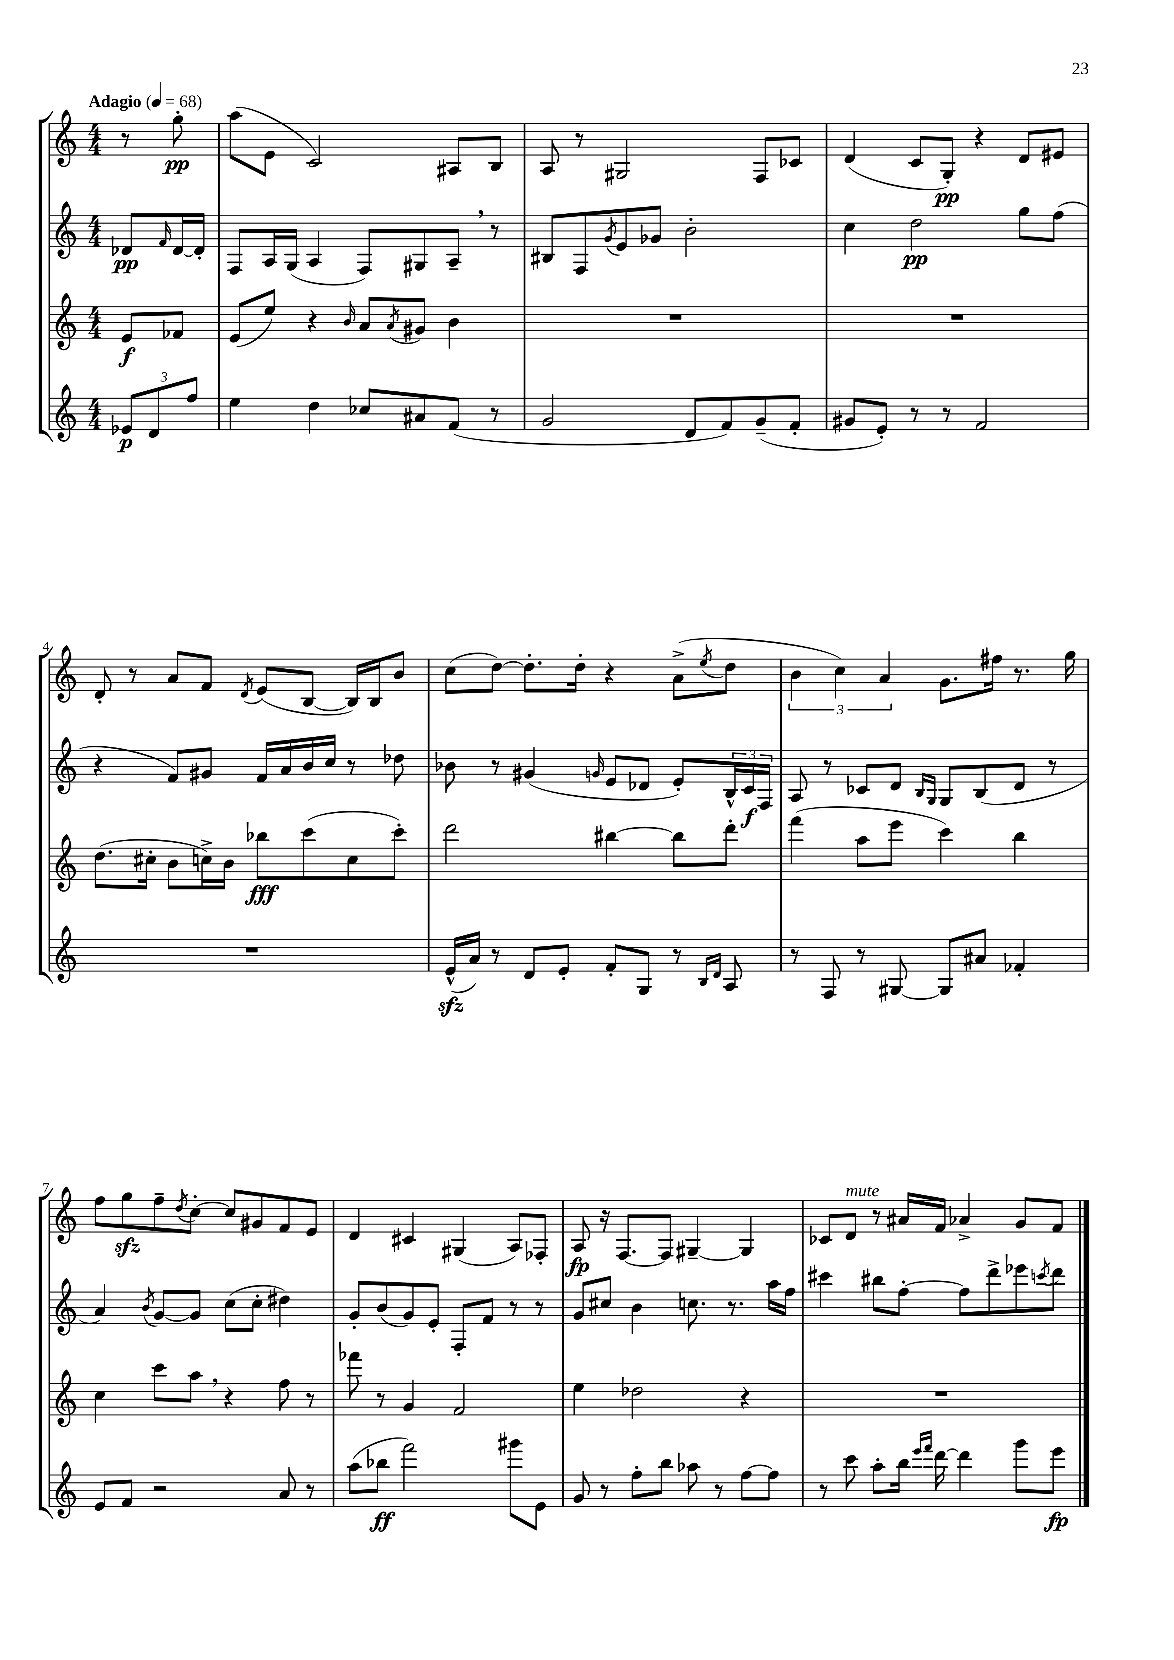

**kern	**kern	**kern	**kern
*staff4	*staff3	*staff2	*staff1
*clefG2	*clefG2	*clefG2	*clefG2
*k[]	*k[]	*k[]	*k[]
*M4/4	*M4/4	*M4/4	*M4/4
*MM68	*MM68	*MM68	*MM68
12e-/L	8e/L	8d-/L	8r
12d/	.	.	.
.	.	16qqf/	.
.	8f-/J	[16d-/L	8gg'\
12ff/J	.	.	.
.	.	16d-'/]JJ	.
=	=	=	=
4ee\	(8e/L	8F/L	(8aa\L
.	8ee/J)	16A/L	8e\J
.	.	(16G/JJ	.
4dd\	4r	4A/	2c/)
.	16qqb/	.	.
8cc-/L	8a/L	8F/L)	.
.	8qa/	.	.
8a#/	8g#/J	8G#/	.
(8f/J	4b\	8A~/J	8A#/L
8r	.	8r	8B/J
=	=	=	=
2g/	1r	8B#/L	8A/
.	.	8F/	8r
.	.	8qg/	.
.	.	8e/	2G#/
.	.	8g-/J	.
8d/L	.	2b'\	.
8f/)	.	.	.
(8g~/	.	.	8F/L
8f'/J	.	.	8c-/J
=	=	=	=
8g#/L	1r	4cc\	(4d/
8e'/J)	.	.	.
8r	.	2dd\	8c/L
8r	.	.	8G'/J)
2f/	.	.	4r
.	.	8gg\L	8d/L
.	.	(8ff\J	8e#/J
=	=	=	=
1r	(8.dd\L	4r	8d'/
.	.	.	8r
.	16cc#'\Jk	.	.
.	8b\L	8f/L)	8a/L
.	16cc^\L)	8g#/J	8f/J
.	16b\JJ	.	.
.	.	.	8qd/
.	8bb-\L	16f/LL	(8e/L
.	.	16a/	.
.	(8ccc\	16b/	[8B/J
.	.	16cc/JJ	.
.	8cc\	8r	16B/]LL)
.	.	.	16B/J
.	8ccc'\J)	8dd-\	8b/J
=	=	=	=
(16e^^/LL	2ddd\	8b-\	(8cc\L
16a/JJ)	.	.	.
8r	.	8r	[8dd\J)
8d/L	.	(4g#/	8.dd'\]L
8e'/J	.	.	.
.	.	.	16dd'\Jk
.	.	16qqg/	.
8f'/L	[4bb#\	8e/L	4r
8G/J	.	8d-/J	.
8r	8bb#\]L	8e'/L)	(8a^\L
16qqB/LL	.	.	.
16qqd/JJ	.	.	8qee/
8A/	8ddd'\J	24B^^/L	8dd\J
.	.	24c/	.
.	.	24F/JJ	.
=	=	=	=
8r	(4fff\	8A/	6b\
8F/	.	8r	.
.	.	.	6cc\)
8r	8aa\L	8c-/L	.
.	.	.	6a/
[8G#/	8eee\J	8d/J	.
.	.	16qqB/LL	.
.	.	16qqG/JJ	.
8G#/]L	4ccc\)	8G/L	8.g\L
8a#/J	.	(8B/	.
.	.	.	16ff#\Jk
4f-'/	4bb\	8d/J	8.r
.	.	8r	.
.	.	.	16gg\
=	=	=	=
8e/L	4cc\	4a/)	8ff\L
8f/J	.	.	8gg\
.	.	8qb/	.
2r	8ccc\L	[8g/L	8ff~\
.	.	.	8qdd/
.	8aa\J	8g/]J	[8cc'\J
.	4r	(8cc\L	8cc/]L
.	.	8cc'\J	8g#/
8a/	8ff\	4dd#\)	8f/
8r	8r	.	8e/J
=	=	=	=
(8aa\L	8fff-\	8g'/L	4d/
8bb-\J	8r	(8b/	.
2fff\)	4g/	8g/)	4c#/
.	.	8e'/J	.
.	2f/	8F'/L	(4G#/
.	.	8f/J	.
8ggg#\L	.	8r	8A/L)
8e\J	.	8r	8F-'/J
=	=	=	=
8g/	4ee\	8g/L	8A/
8r	.	8cc#/J	16r
.	.	.	[8.F/L
8ff'\L	2dd-\	4b\	.
8bb\J	.	.	8F/]J
8aa-\	.	8.cc\	[4G#~/
8r	.	.	.
.	.	8.r	.
[8ff\L	4r	.	4G#/]
8ff\]J	.	16aa\LL	.
.	.	16ff\JJ	.
=	=	=	=
8r	1r	4ccc#\	8c-/L
8ccc\	.	.	8d/J
8aa'\L	.	8bb#\L	8r
16bb\Jk	.	[8ff'\J	16a#/LL
16qqeee/LL	.	.	.
16qqfff/JJ	.	.	.
[16ddd\	.	.	16f/JJ
4ddd\]	.	8ff\]L	4a-^/
.	.	8ddd^\	.
8ggg\L	.	8eee-\	8g/L
.	.	8qccc/	.
8eee\J	.	8ddd\J	8f/J
==	==	==	==
*-	*-	*-	*-
